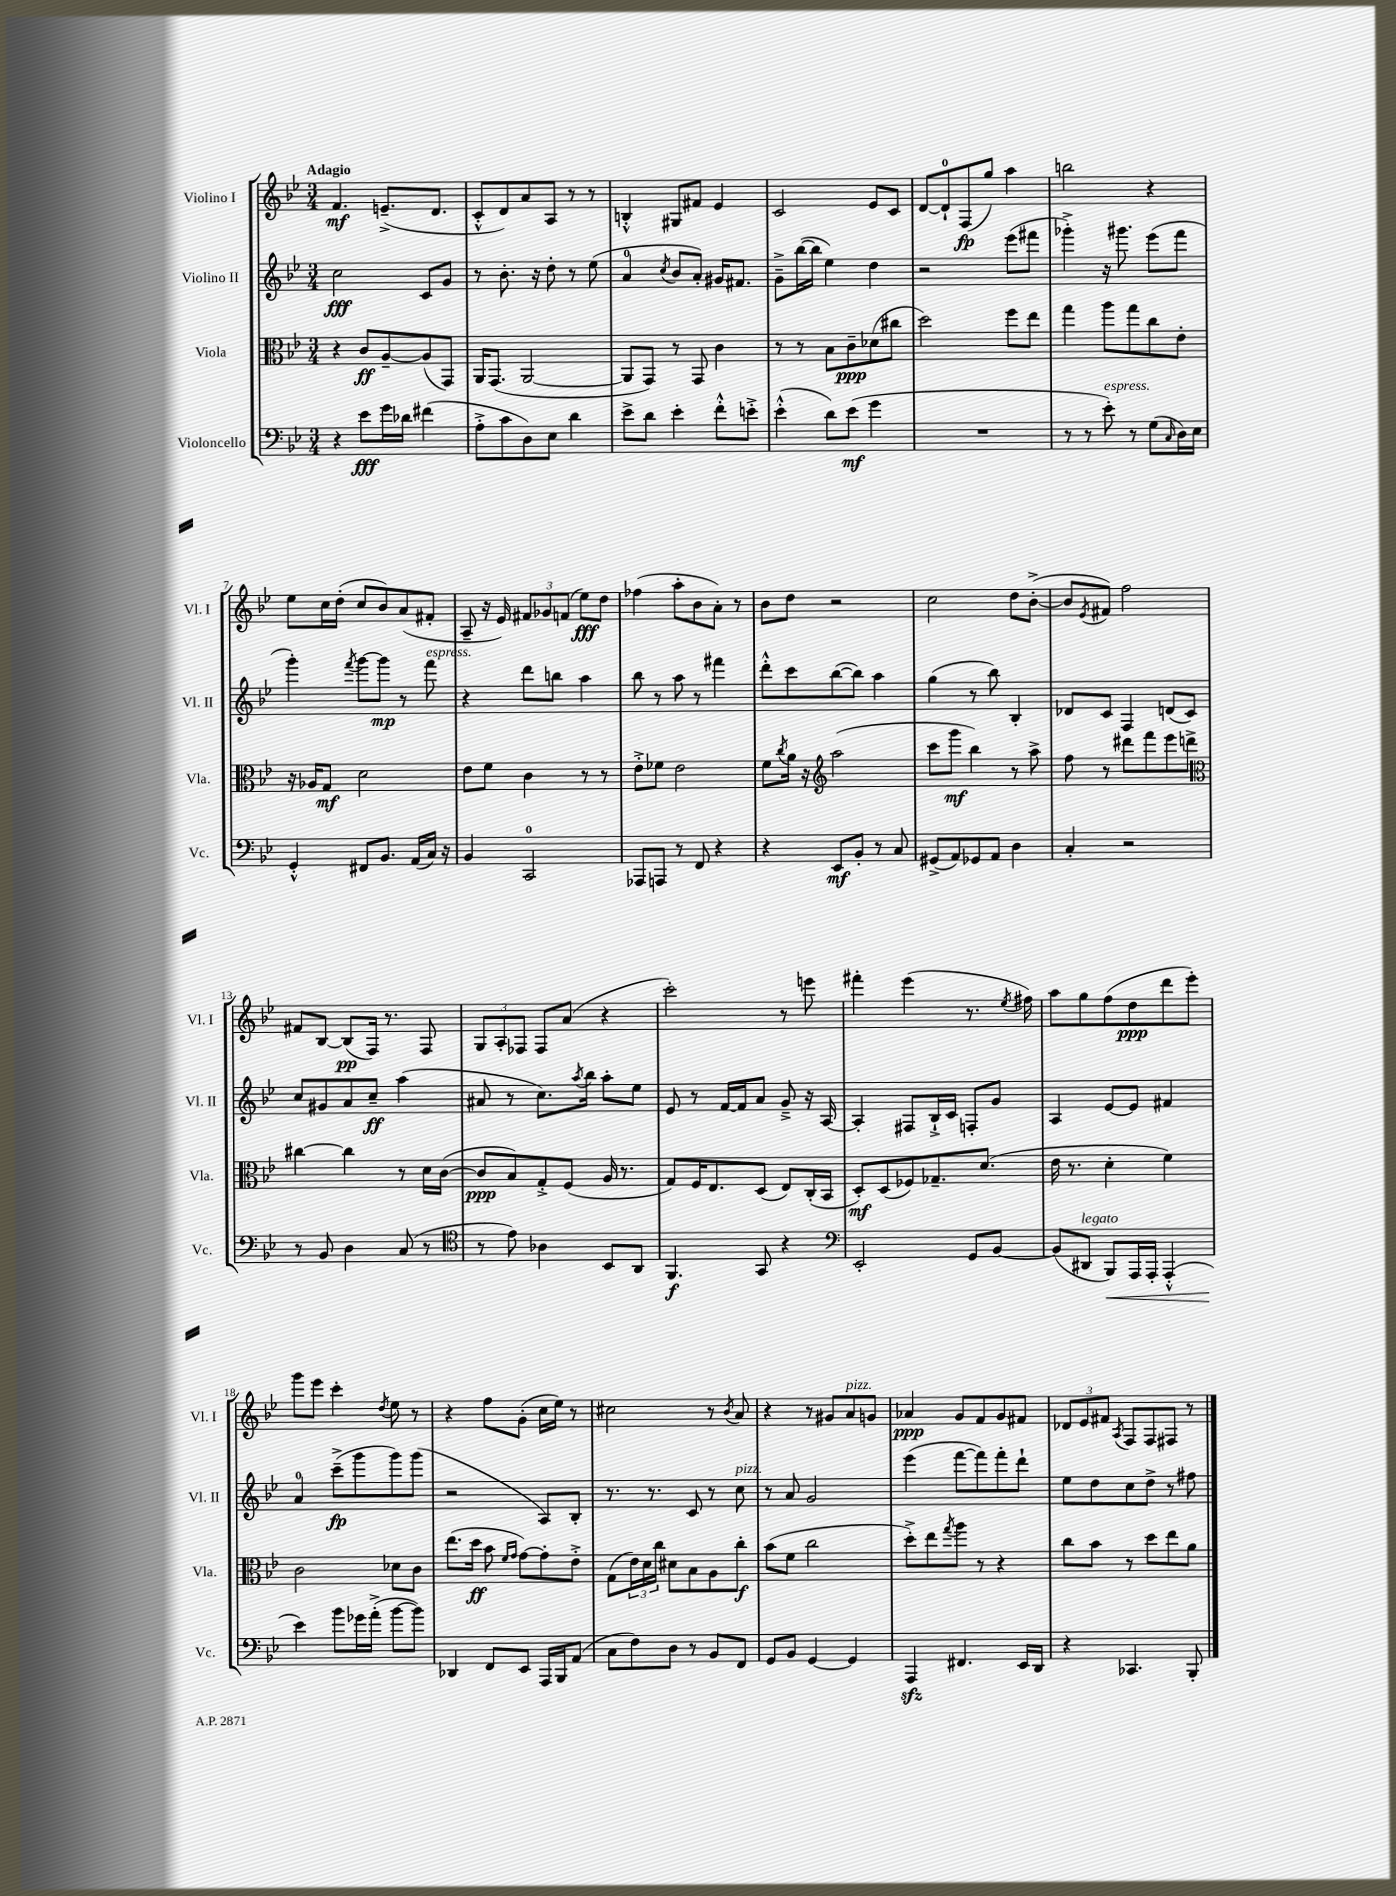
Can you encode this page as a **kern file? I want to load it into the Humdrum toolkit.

**kern	**dynam	**kern	**dynam	**kern	**dynam	**kern	**dynam
*part4	*part4	*part3	*part3	*part2	*part2	*part1	*part1
*staff4	*staff4	*staff3	*staff3	*staff2	*staff2	*staff1	*staff1
*I"Violoncello	*	*I"Viola	*	*I"Violino II	*	*I"Violino I	*
*I'Vc.	*	*I'Vla.	*	*I'Vl. II	*	*I'Vl. I	*
*clefF4	*	*clefC3	*	*clefG2	*	*clefG2	*
*k[b-e-]	*	*k[b-e-]	*	*k[b-e-]	*	*k[b-e-]	*
*M3/4	*	*M3/4	*	*M3/4	*	*M3/4	*
=1	=1	=1	=1	=1	=1	=1	=1
!	!	!	!	!	!	!LO:TX:a:B:t=Adagio	!
4r	.	4r	.	2cc\	fff	4.f/	mf
8e-\L	fff	8c/L	ff	.	.	.	.
16g\L	.	[8A~/	.	.	.	(8.en~^/L	.
16d-X\JJ	.	.	.	.	.	.	.
(4f#X\	.	(8A/]	.	8c/L	.	.	.
.	.	.	.	.	.	8.d/J	.
.	.	8GG/J)	.	8g/J	.	.	.
=2	=2	=2	=2	=2	=2	=2	=2
8A'^\L	.	16AA/KL	.	8r	.	8c'^^/L	.
.	.	(8.GG/J	.	.	.	.	.
8c\	.	.	.	8.b-'\	.	8d/)	.
8D\)	.	[2AA/	.	.	.	8a/	.
.	.	.	.	16r	.	.	.
8E-\J	.	.	.	8dd'\	.	8A/J	.
4d\	.	.	.	8r	.	8r	.
.	.	.	.	(8ee-\	.	8r	.
=3	=3	=3	=3	=3	=3	=3	=3
8e-^\L	.	8AA/L]	.	4a/	.	4Bn'^^/	.
8d\J	.	8GG/J)	.	.	.	.	.
.	.	.	.	8qcc/	.	.	.
4e-'\	.	8r	.	8b-/L	.	8G#X/L	.
.	.	8GG/	.	8a'/J)	.	8f#X/J	.
8f'^^\L	.	4c\	.	16g#X/KL	.	4e-/	.
.	.	.	.	8.f#X/J	.	.	.
8en'^\J	.	.	.	.	.	.	.
=4	=4	=4	=4	=4	=4	=4	=4
(4e-'^^\	.	8r	.	8g~^\L	.	2c/	.
.	.	8r	.	([16bb-\L	.	.	.
.	.	.	.	16bb-\JJ]	.	.	.
8d\L)	.	8B-\L	.	4ee-\)	.	.	.
(8e-\J	mf	8c~\	ppp	.	.	.	.
4g\	.	(8d-X\	.	4dd\	.	8e-/L	.
.	.	8cc#X\J	.	.	.	8c/J	.
=5	=5	=5	=5	=5	=5	=5	=5
2.r	.	2dd\)	.	2r	.	[8d/L	.
.	.	.	.	.	.	8d`/]	.
.	.	.	.	.	.	(8F/	fp
.	.	.	.	.	.	8gg/J)	.
.	.	8ff\L	.	(8eee-\L	.	4aa\	.
.	.	8ee-\J	.	8fff#X\J	.	.	.
=6	=6	=6	=6	=6	=6	=6	=6
8r	.	4gg\	.	4ggg-X'^\)	.	2bbn\	.
8r	.	.	.	.	.	.	.
!LO:TX:a:i:t=espress.	!	!	!	!	!	!	!
8e-'\)	.	8aa\L	.	16r	.	.	.
.	.	.	.	8.ggg#X\	.	.	.
8r	.	8gg\	.	.	.	.	.
(8G\L	.	8cc\	.	(8eee-\L	.	4r	.
16qqC/	.	.	.	.	.	.	.
16D\L)	.	8e-'\J	.	8fff\J	.	.	.
16E-\JJ	.	.	.	.	.	.	.
!!LO:LB:g=z
=7	=7	=7	=7	=7	=7	=7	=7
4GG'^^/	.	16r	.	4ggg'\)	.	8ee-\L	.
.	.	16A-X/KL	.	.	.	.	.
.	.	8G/J	mf	.	.	16cc\L	.
.	.	.	.	.	.	(16dd'\JJ	.
.	.	.	.	8qfff/	.	.	.
8FF#X/L	.	2d\	.	[8ggg\L	.	8cc/L	.
8.BB-/J	.	.	.	8ggg\J]	mp	8b-/)	.
.	.	.	.	8r	.	(8a/	.
(16AA/LL	.	.	.	.	.	.	.
!	!	!	!	!LO:TX:a:i:t=espress.	!	!	!
16C/JJ)	.	.	.	8fff\	.	8f#X'/J	.
16r	.	.	.	.	.	.	.
=8	=8	=8	=8	=8	=8	=8	=8
4BB-/	.	8e-\L	.	4r	.	8A~/	.
.	.	8f\J	.	.	.	16r	.
.	.	.	.	.	.	16e-/)	.
2CC/	.	4c\	.	8ddd\L	.	12f#X/L	.
.	.	.	.	.	.	12g-X/	.
.	.	.	.	8bbn\J	.	.	.
.	.	.	.	.	.	(12fn/J	.
.	.	8r	.	4aa\	.	8ee-\L)	fff
.	.	8r	.	.	.	8dd\J	.
=9	=9	=9	=9	=9	=9	=9	=9
8AAA-X/L	.	8e-'^\L	.	8bb-\	.	(4ff-X\	.
8AAAn/J	.	8f-X\J	.	8r	.	.	.
8r	.	2e-\	.	8aa\	.	8aa'\L	.
8FF/	.	.	.	8r	.	8b-\	.
4r	.	.	.	4fff#X\	.	8a'\J)	.
.	.	.	.	.	.	8r	.
=10	=10	=10	=10	=10	=10	=10	=10
4r	.	8f\L	.	8ddd'^^\L	.	8b-\L	.
.	.	8qcc/	.	.	.	.	.
.	.	16a\Jk	.	8ccc\	.	8dd\J	.
.	.	16r	.	.	.	.	.
*	*	*clefG2	*	*	*	*	*
8EE-/L	mf	(2aa\	.	([8bb-\	.	2r	.
8BB-'/J	.	.	.	8bb-\J])	.	.	.
8r	.	.	.	4aa\	.	.	.
8C/	.	.	.	.	.	.	.
=11	=11	=11	=11	=11	=11	=11	=11
(8GG#X^/L	.	8ccc\L	.	(4gg\	.	2cc\	.
8AA/)	.	8ggg\J	mf	.	.	.	.
8GG-X/	.	4bb-\)	.	8r	.	.	.
8AA/J	.	.	.	8bb-\)	.	.	.
4D\	.	8r	.	4B-'/	.	8dd\L	.
.	.	8aa^\	.	.	.	([8b-'^\J	.
=12	=12	=12	=12	=12	=12	=12	=12
4C'/	.	8ff\	.	8d-X/L	.	8b-/L]	.
.	.	.	.	.	.	8qe-/	.
.	.	8r	.	8c/J	.	8f#X/J)	.
2r	.	8ddd#X\L	.	4F/	.	2ff\	.
.	.	8fff\	.	.	.	.	.
.	.	8eee-\	.	(8dn/L	.	.	.
.	.	8dddn^\J	.	8c/J)	.	.	.
!!LO:LB:g=z
=13	=13	=13	=13	=13	=13	=13	=13
*	*	*clefC3	*	*	*	*	*
8r	.	[4cc#X\	.	8cc/L	.	8f#X/L	.
8BB-/	.	.	.	8g#X/	.	[8B-/J	.
4D\	.	4cc#\]	.	8a/	.	(8B-/L]	pp
.	.	.	.	8cc~/J	ff	16F/Jk)	.
.	.	.	.	.	.	8.r	.
(8C/	.	8r	.	(4aa\	.	.	.
8r	.	16d\LL	.	.	.	8F/	.
.	.	([16c\JJ	.	.	.	.	.
=14	=14	=14	=14	=14	=14	=14	=14
*clefC4	*	*	*	*	*	*	*
8r	.	8c/L]	ppp	8a#X/	.	12G/L	.
.	.	.	.	.	.	12A'/	.
8e-\)	.	8B-/)	.	8r	.	.	.
.	.	.	.	.	.	12F-X/J	.
4A-X\	.	8G'^/	.	8.cc\L)	.	8F-/L	.
.	.	(8F/J	.	.	.	(8a/J	.
.	.	.	.	8qaa/	.	.	.
.	.	.	.	16bb-\Jk	.	.	.
8BB-/L	.	16A/	.	8aa'\L	.	4r	.
.	.	8.r	.	.	.	.	.
8AA/J	.	.	.	8ee-\J	.	.	.
=15	=15	=15	=15	=15	=15	=15	=15
4.FF/	f	8G/L)	.	8e-/	.	2ccc'\)	.
.	.	16F/K	.	8r	.	.	.
.	.	8.E-/	.	.	.	.	.
.	.	.	.	[16f/LL	.	.	.
.	.	.	.	16f/J]	.	.	.
8GG/	.	(8D/J	.	8a/J	.	.	.
4r	.	8E-/L)	.	8g~^/	.	8r	.
.	.	(16C'/L	.	16r	.	8eeen\	.
.	.	16BB-/JJ	.	[16A/	.	.	.
=16	=16	=16	=16	=16	=16	=16	=16
*clefF4	*	*	*	*	*	*	*
2EE-'/	.	8D'/L)	mf	4A'/]	.	4fff#X'\	.
.	.	(8D/	.	.	.	.	.
.	.	8F-X/)	.	8F#X/L	.	(4eee-\	.
.	.	8.G-X~/	.	16B-`^/L	.	.	.
.	.	.	.	16c/JJ	.	.	.
8GG/L	.	.	.	8Fn'/L	.	8.r	.
.	.	(8.d/J	.	.	.	.	.
[8BB-/J	.	.	.	8g/J	.	.	.
.	.	.	.	.	.	8qee-/	.
.	.	.	.	.	.	16ff#X\)	.
=17	=17	=17	=17	=17	=17	=17	=17
(8BB-/L]	.	16e-\	.	4A/	.	8aa\L	.
.	.	8.r	.	.	.	.	.
!LO:TX:a:i:t=legato	!	!	!	!	!	!	!
8DD#X/J	.	.	.	.	.	8gg\	.
!	!LO:HP:b	!	!	!	!	!	!
8BBB-/L)	<	4d'\	.	[8e-/L	.	(8ff\	.
16AAA/L	.	.	.	8e-/J]	.	8dd\	ppp
16AAA'/JJ	.	.	.	.	.	.	.
(4AAA'^^/	.	4f\)	.	4f#X/	.	8ddd\	.
.	.	.	.	.	.	8eee-'\J)	.
!!LO:LB:g=z
=18	=18	=18	=18	=18	=18	=18	=18
4e-\)	.	2c\	.	4a/	.	8ggg\L	.
.	.	.	.	.	.	8eee-\J	.
8b-\L	[	.	.	(8ccc~^\L	fp	4ccc'\	.
16g-X\L	.	.	.	8ggg\	.	.	.
(16a'^\JJ	.	.	.	.	.	.	.
.	.	.	.	.	.	8qdd/	.
[8b-\L	.	8d-X\L	.	8ggg\)	.	8ee-\	.
8b-\J])	.	8c\J	.	(8ggg\J	.	8r	.
=19	=19	=19	=19	=19	=19	=19	=19
4DD-X/	.	(8.ee-\L	.	2r	.	4r	.
.	.	16dd\Jk	ff	.	.	.	.
8FF/L	.	8b-\	.	.	.	8ff\L	.
.	.	16qqf/LL	.	.	.	.	.
.	.	16qqg/JJ	.	.	.	.	.
8EE-/J	.	[8g\L)	.	.	.	(8g'\J	.
16AAA/LL	.	8g'\]	.	8A/L)	.	16cc\LL	.
16BBB-/J	.	.	.	.	.	16ee-\JJ)	.
(8AA/J	.	8e-'^\J	.	8B-'/J	.	8r	.
=20	=20	=20	=20	=20	=20	=20	=20
8C\L	.	(8G\L	.	8.r	.	2cc#X\	.
8F\)	.	24e-\L)	.	.	.	.	.
.	.	24d\	.	.	.	.	.
.	.	.	.	8.r	.	.	.
.	.	24cc\JJ	.	.	.	.	.
8D\J	.	8d#X\L	.	.	.	.	.
8r	.	8B-\	.	8c/	.	.	.
8BB-/L	.	8A\	.	8r	.	8r	.
.	.	.	.	.	.	8qb-/	.
!	!	!	!	!LO:TX:a:i:t=pizz.	!	!	!
8FF/J	.	8cc'\J	f	8cc\	.	8a/	.
=21	=21	=21	=21	=21	=21	=21	=21
8GG/L	.	(8b-\L	.	8r	.	4r	.
8BB-/J	.	8f\J	.	8a/	.	.	.
[4GG/	.	2cc\	.	2g/	.	8r	.
.	.	.	.	.	.	8g#X/L	.
!	!	!	!	!	!	!LO:TX:a:i:t=pizz.	!
4GG/]	.	.	.	.	.	8a/	.
.	.	.	.	.	.	8gn/J	.
=22	=22	=22	=22	=22	=22	=22	=22
4AAAzz/	.	8dd'^\L)	.	(4eee-\	.	4a-X/	ppp
.	.	8ee-\	.	.	.	.	.
.	.	8qgg/	.	.	.	.	.
4.FF#X/	.	8aa\J	.	[8fff\L	.	8g/L	.
.	.	8r	.	8fff\])	.	8f/	.
.	.	4r	.	8fff'\	.	8g/	.
16EE-/LL	.	.	.	8ddd`\J	.	8f#X/J	.
16DD/JJ	.	.	.	.	.	.	.
=23	=23	=23	=23	=23	=23	=23	=23
4r	.	8cc\L	.	8ee-\L	.	12d-X/L	.
.	.	.	.	.	.	12e-/	.
.	.	8b-\J	.	8dd\	.	.	.
.	.	.	.	.	.	12f#X/J	.
.	.	.	.	.	.	8qA/	.
4.CC-X/	.	8r	.	8cc\	.	8F/L	.
.	.	8dd\L	.	8dd^\J	.	8F/	.
.	.	8ee-\	.	8r	.	8F#X/J	.
8BBB-'/	.	8a\J	.	8ff#X\	.	8r	.
==	==	==	==	==	==	==	==
*-	*-	*-	*-	*-	*-	*-	*-
